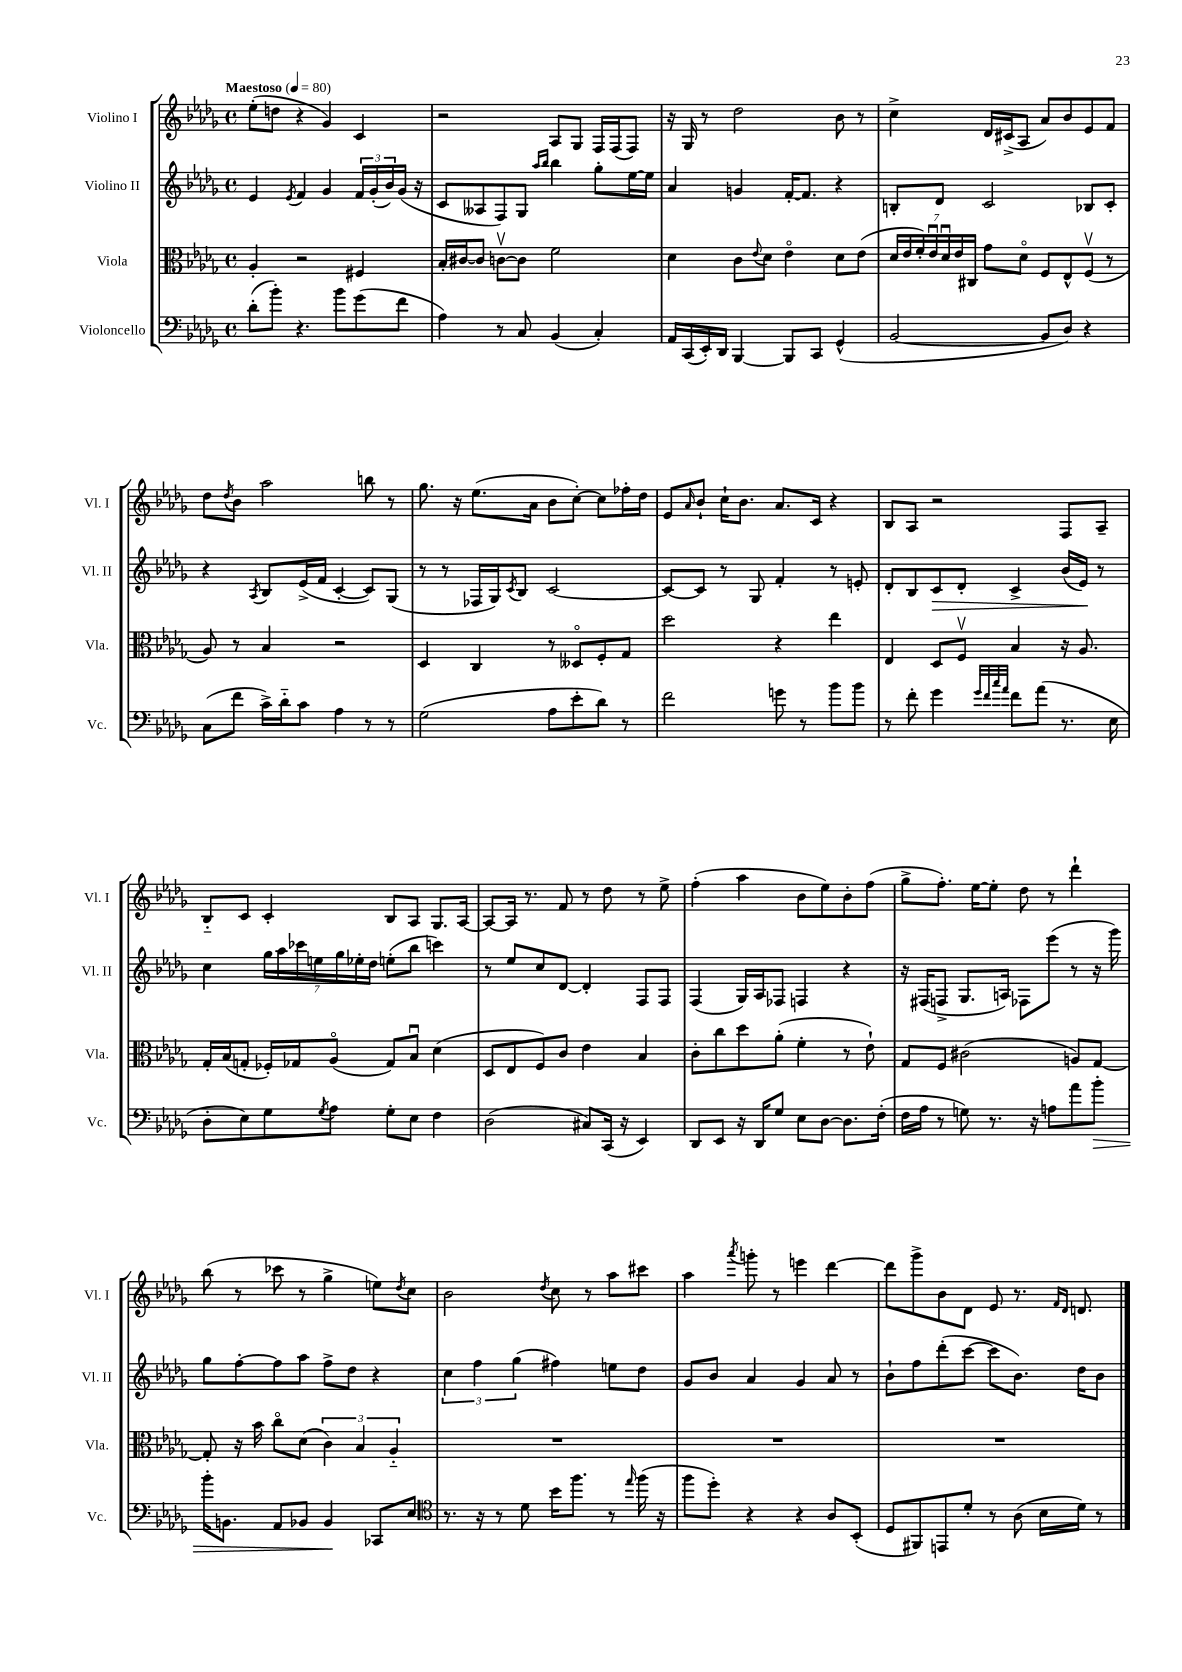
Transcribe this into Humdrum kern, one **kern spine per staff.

**kern	**dynam	**kern	**kern	**dynam	**kern
*part4	*part4	*part3	*part2	*part2	*part1
*staff4	*staff4	*staff3	*staff2	*staff2	*staff1
*I"Violoncello	*	*I"Viola	*I"Violino II	*	*I"Violino I
*I'Vc.	*	*I'Vla.	*I'Vl. II	*	*I'Vl. I
*clefF4	*	*clefC3	*clefG2	*	*clefG2
*k[b-e-a-d-g-]	*	*k[b-e-a-d-g-]	*k[b-e-a-d-g-]	*	*k[b-e-a-d-g-]
*M4/4	*	*M4/4	*M4/4	*	*M4/4
*met(c)	*	*met(c)	*met(c)	*	*met(c)
*MM80	*	*MM80	*MM80	*	*MM80
=1	=1	=1	=1	=1	=1
!	!	!	!	!	!LO:TX:a:B:t=Maestoso
(8d-'\L	.	4A-'/	4e-/	.	(8ee-'\L
8b-'\J)	.	.	.	.	8ddn\J
.	.	.	8qe-/	.	.
4.r	.	2r	4f/	.	4r
.	.	.	4g-/	.	4g-/)
8b-\L	.	.	.	.	.
(8g-\	.	4F#X/	24f/LL	.	4c/
.	.	.	(24g-'/	.	.
.	.	.	24b-/)	.	.
8f\J	.	.	(16g-/JJ	.	.
.	.	.	16r	.	.
=2	=2	=2	=2	=2	=2
4A-\)	.	16B-'/LL	8c/L	.	2r
.	.	[16c#X/J	.	.	.
.	.	8c#/J]	8A--X/	.	.
8r	.	[8cnv\L	8F/)	.	.
8C/	.	8c\J]	8G-/J	.	.
.	.	.	16qqaa-/LL	.	.
.	.	.	16qqbb-/JJ	.	.
(4BB-/	.	2f\	4bb-\	.	8A-/L
.	.	.	.	.	8G-/J
4C'/)	.	.	8gg-'\L	.	16F/LL
.	.	.	.	.	(16F/J
.	.	.	[16ee-\L	.	8F/J)
.	.	.	16ee-\JJ]	.	.
=3	=3	=3	=3	=3	=3
16AA-/LL	.	4d-\	4a-/	.	16r
(16CC/	.	.	.	.	16G-/
16EE-'/)	.	.	.	.	8r
16DD-/JJ	.	.	.	.	.
[4BBB-/	.	8c\L	4gn/	.	2dd-\
.	.	8qqe-/	.	.	.
.	.	8d-\J	.	.	.
8BBB-/L]	.	4e-\	[16f'/KL	.	.
.	.	.	8.f/J]	.	.
8CC/J	.	.	.	.	.
(4GG-^^/	.	8d-\L	4r	.	8b-\
.	.	(8e-\J	.	.	8r
=4	=4	=4	=4	=4	=4
[2BB-/	.	28d-/LL	8Bn'/L	.	4cc^\
.	.	28e-/	.	.	.
.	.	28f'/)	.	.	.
.	.	28e-u/	.	.	.
.	.	.	8d-/J	.	.
.	.	28d-u/	.	.	.
.	.	28e-/	.	.	.
.	.	28C#X/JJ	.	.	.
.	.	8g-\L	2c/	.	16d-/LL
.	.	.	.	.	(16c#X^/J
.	.	8d-\J	.	.	8A-/J
8BB-/L]	.	8F/L	.	.	8a-/L)
8D-/J)	.	8E-^^/	.	.	8b-/
4r	.	(8Fv/J	8B-X/L	.	8e-/
.	.	8r	8c'/J	.	8f/J
!!LO:LB:g=z
=5	=5	=5	=5	=5	=5
(8C\L	.	8A-/)	4r	.	8dd-\L
.	.	.	.	.	8qdd-/
8f\J	.	8r	.	.	8b-\J
.	.	.	8qA-/	.	.
16c^\LL)	.	4B-/	8B-/L	.	2aa-\
16d-\J	.	.	.	.	.
8c\J	.	.	(16e-^/L	.	.
.	.	.	16f/JJ	.	.
4A-\	.	2r	[4c'/	.	.
8r	.	.	8c/L])	.	8bbn\
8r	.	.	(8G-/J	.	8r
=6	=6	=6	=6	=6	=6
(2G-\	.	4D-/	8r	.	8.gg-\
.	.	.	8r	.	.
.	.	.	.	.	16r
.	.	4C/	16F-X/LL	.	(8.ee-\L
.	.	.	16G-/J)	.	.
.	.	.	8qc/	.	.
.	.	.	8B-/J	.	.
.	.	.	.	.	16a-\Jk
8A-\L	.	8r	[2c/	.	8b-\L
8e-'\	.	8D--X/L	.	.	[8cc'\J)
8d-\J)	.	8F'/	.	.	8cc\L]
8r	.	8G-/J	.	.	16ff-X'\L
.	.	.	.	.	16dd-\JJ
=7	=7	=7	=7	=7	=7
2f\	.	2dd-\	8c/L_	.	8e-/L
.	.	.	.	.	16qqa-/
.	.	.	8c/J]	.	8b-`/J
.	.	.	8r	.	16cc`\KL
.	.	.	.	.	8.b-\J
.	.	.	8G-/	.	.
8gn\	.	4r	4f'/	.	8.a-/L
8r	.	.	.	.	.
.	.	.	.	.	16c/Jk
8b-\L	.	4ee-\	8r	.	4r
8b-\J	.	.	8en'/	.	.
=8	=8	=8	=8	=8	=8
8r	.	4E-/	8d-'/L	.	8B-/L
8f'\	.	.	8B-/	.	8A-/J
!	!	!	!	!LO:HP:b	!
4g-\	.	8D-/L	8c/	>	2r
.	.	8Fv/J	8d-'/J	.	.
32qqg-/LLL	.	.	.	.	.
32qqf/	.	.	.	.	.
32qqcc/	.	.	.	.	.
32qqa-/JJJ	.	.	.	.	.
8f\L	.	4B-/	4c^/	.	.
(8a-\J	.	.	.	.	.
8.r	.	16r	(16b-/LL	.	8F/L
.	.	8.A-/	16e-/JJ)	.	.
.	.	.	8r	]	8A-~/J
16E-\	.	.	.	.	.
!!LO:LB:g=z
=9	=9	=9	=9	=9	=9
8D-'\L	.	16G-'/LL	4cc\	.	8B-/L
.	.	(16B-/J	.	.	.
8E-\)	.	8Gn'/J	.	.	8c/J
8G-\	.	16F-X'/LL)	28gg-\LL	.	4c'/
.	.	.	28aa-\	.	.
.	.	16G-X/J	.	.	.
.	.	.	28ccc-X\	.	.
.	.	.	28een\	.	.
8qG-/	.	.	.	.	.
8A-\J	.	(8A-/J	.	.	.
.	.	.	28gg-\	.	.
.	.	.	28ee-X'\	.	.
.	.	.	28dd-\JJ	.	.
8G-'\L	.	8G-/L)	(8een'\L	.	8B-/L
8E-\J	.	8B-u/J	8bb-\J	.	8A-/J
4F\	.	(4d-\	4cccn\)	.	8.G-/L
.	.	.	.	.	[16A-/Jk
=10	=10	=10	=10	=10	=10
(2D-\	.	8D-/L	8r	.	8A-/L_
.	.	8E-/	8ee-/L	.	16A-/Jk]
.	.	.	.	.	8.r
.	.	8F/)	8cc/	.	.
.	.	8c/J	[8d-/J	.	8f/
8C#X/L)	.	4e-\	4d-'/]	.	8r
(16CC/Jk	.	.	.	.	8dd-\
16r	.	.	.	.	.
4EE-/)	.	4B-/	8F/L	.	8r
.	.	.	8F/J	.	8ee-^\
=11	=11	=11	=11	=11	=11
8DD-/L	.	8c'\L	(4F/	.	(4ff'\
8EE-/J	.	8cc\	.	.	.
16r	.	8dd-\	16G-/LL)	.	4aa-\
16DD-/KL	.	.	16A-/J	.	.
8G-/J	.	(8a-'\J	8F-X/J	.	.
8E-\L	.	4f'\	4Fn/	.	8b-\L
[8D-\J	.	.	.	.	8ee-\)
8.D-\L]	.	8r	4r	.	8b-'\
.	.	8e-`\)	.	.	(8ff\J
(16F'\Jk	.	.	.	.	.
=12	=12	=12	=12	=12	=12
16F\LL	.	8G-/L	16r	.	8gg-^\L
16A-\JJ	.	.	(16F#X/KL	.	.
8r	.	8F/J	8Fn^/J	.	8.ff'\J)
8Gn\)	.	(2c#X\	8.G-/L	.	.
.	.	.	.	.	[16ee-\KL
8.r	.	.	.	.	8ee-'\J]
.	.	.	16An/Jk)	.	.
.	.	.	8F-X\L	.	8dd-\
16r	.	.	.	.	.
8An\L	.	.	(8eee-\J	.	8r
8a-\	.	8An/L)	8r	.	4ddd-`\
!	!LO:HP:b	!	!	!	!
8b-'\J	>	[8G-/J	16r	.	.
.	.	.	16ggg-\)	.	.
!!LO:LB:g=z
=13	=13	=13	=13	=13	=13
16b-'\KL	.	8G-'/]	8gg-\L	.	(8bb-\
8.BBn\J	.	.	.	.	.
.	.	16r	[8ff'\	.	8r
.	.	16b-\	.	.	.
8AA-/L	.	8cc\L	8ff\]	.	8ccc-X\
8BB-X/J	.	(8d-\J	8aa-\J	.	8r
4BB-/	.	6c\)	8ff^\L	.	4gg-^\
.	.	.	8dd-\J	.	.
.	.	6B-/	.	.	.
8CC-X/L	]	.	4r	.	8een\L)
.	.	6A-/	.	.	.
.	.	.	.	.	8qdd-/
8E-/J	.	.	.	.	8cc\J
=14	=14	=14	=14	=14	=14
*clefC4	*	*	*	*	*
8.r	.	1r	6cc\	.	2b-\
.	.	.	6ff\	.	.
16r	.	.	.	.	.
8r	.	.	.	.	.
.	.	.	(6gg-\	.	.
8d-\	.	.	.	.	.
.	.	.	.	.	8qdd-/
16b-\KL	.	.	4ff#X\)	.	8cc\
8.ff\J	.	.	.	.	.
.	.	.	.	.	8r
8r	.	.	8een\L	.	8aa-\L
16qqee-/	.	.	.	.	.
(16ff\	.	.	8dd-\J	.	8ccc#X\J
16r	.	.	.	.	.
=15	=15	=15	=15	=15	=15
8ff\L	.	1r	8g-/L	.	4aa-\
8dd-'\J)	.	.	8b-/J	.	.
.	.	.	.	.	8qaaa-/
4r	.	.	4a-/	.	8gggn'\
.	.	.	.	.	8r
4r	.	.	4g-/	.	4eeen\
8A-/L	.	.	8a-/	.	[4ddd-\
(8BB-'/J	.	.	8r	.	.
=16	=16	=16	=16	=16	=16
8D-/L	.	1r	8b-`\L	.	8ddd-\L]
8FF#X/)	.	.	8ff\	.	8ggg-^\
8EEn/	.	.	(8ddd-'\	.	8b-\
8d-'/J	.	.	[8ccc\J	.	8d-\J
8r	.	.	8ccc\L]	.	8e-/
(8A-\	.	.	8.b-\J)	.	8.r
16B-\LL	.	.	.	.	.
.	.	.	.	.	16qqf/LL
.	.	.	.	.	16qqd-/JJ
16d-\JJ)	.	.	16dd-\KL	.	8.dn/
8r	.	.	8b-\J	.	.
==	==	==	==	==	==
*-	*-	*-	*-	*-	*-
